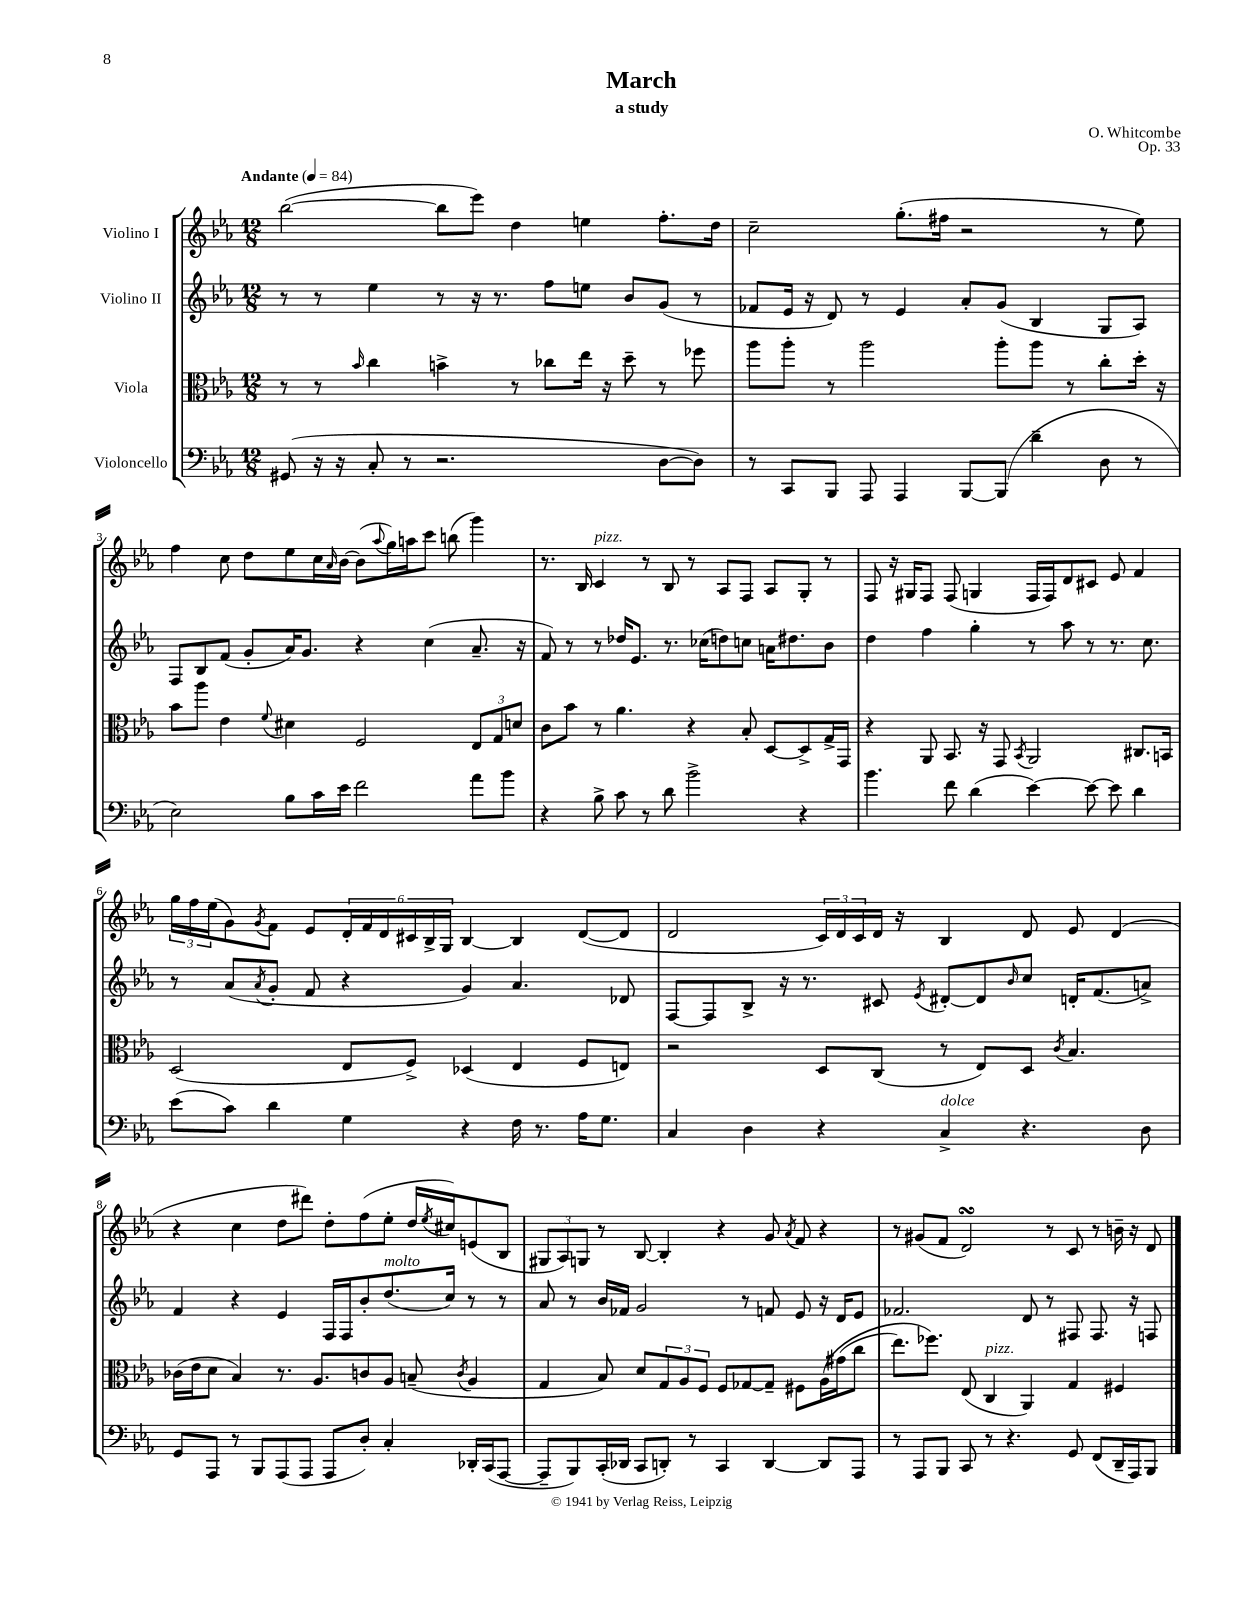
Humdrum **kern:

**kern	**kern	**kern	**kern
*staff4	*staff3	*staff2	*staff1
*clefF4	*clefC3	*clefG2	*clefG2
*k[b-e-a-]	*k[b-e-a-]	*k[b-e-a-]	*k[b-e-a-]
*M12/8	*M12/8	*M12/8	*M12/8
*MM84	*MM84	*MM84	*MM84
(8GG#/	8r	8r	([2bb-\
16r	8r	8r	.
16r	.	.	.
.	16qqb-/	.	.
8C'/	4cc\	4ee-\	.
8r	.	.	.
2.r	4b^\	8r	8bb-\]L
.	.	16r	8eee-\J)
.	.	8.r	.
.	8r	.	4dd\
.	8cc-\L	8ff\L	.
.	16ee-\Jk	8ee\J	4ee\
.	16r	.	.
.	8dd~\	8b-/L	.
[8D\L	8r	(8g/J	8.ff'\L
8D\]J)	8ff-\	8r	.
.	.	.	16dd\Jk
=	=	=	=
8r	8aa-\L	8f-/L	2cc~\
8CC/L	8aa-'\J	16e-/Jk	.
.	.	16r	.
8BBB-/J	8r	8d/)	.
8AAA-/	2aa-\	8r	.
4AAA-/	.	4e-/	(8.gg'\L
.	.	.	16ff#\Jk
[8BBB-/L	.	8a-'/L	2r
(8BBB-/]J	8aa-'\L	(8g/J	.
4d~\	8aa-\J	4B-/	.
.	8r	.	.
8D\	8cc'\L	8G/L	8r
8r	16dd'\Jk	8A-/J)	8ee-\)
.	16r	.	.
=	=	=	=
2E-\)	8b-\L	8F/L	4ff\
.	8aa-\J	8B-/	.
.	4e-\	(8f/J	8cc\
.	.	8g'/L	8dd\L
.	8qqf/	.	.
8B-\L	4d#\	16a-/K)	8ee-\
.	.	8.g/J	.
16c\L	.	.	16cc\L
.	.	.	16qqa-/
16e-\JJ	.	.	[16b-\JJ
2f\	2F/	4r	(8b-\]L
.	.	.	8qqaa-/
.	.	.	16gg\L)
.	.	.	16aa\J
.	.	(4cc\	8ccc\J
.	.	.	(8bb\
8a-\L	12E-/L	8.a-~/	4ggg\)
.	12G/	.	.
8b-\J	.	.	.
.	12d/J	.	.
.	.	16r	.
=	=	=	=
4r	8c\L	8f/)	8.r
.	8b-\J	8r	.
.	.	.	16B-/
8B-^\	8r	8r	4c/
8c\	4.a-\	16dd-/LK	.
.	.	8.e-/J	.
8r	.	.	8r
8d\	.	8.r	8B-/
2b-^\	4r	.	8r
.	.	(16cc-\LK	.
.	.	8dd\)	8A-/L
.	8B-'/	8cc\J	8F/J
.	[8D/L	16a\LK	8A-/L
.	.	8.dd#\	.
4r	8D^/]	.	8G'/J
.	16G^/L	8b-\J	8r
.	16GG/JJ	.	.
=	=	=	=
4.b-\	4r	4dd\	8F/
.	.	.	16r
.	.	.	16G#/LK
.	8AA-/	4ff\	8F/J
8f\	8.BB-/	.	(8F/
(4d\	.	4gg'\	4G/
.	16r	.	.
.	8GG/	.	.
.	8qBB-/	.	.
[4e-\)	2AA-/	8r	16F/LL
.	.	.	16F/J)
.	.	8aa-\	8d/
8e-\_	.	8r	8c#/J
8e-\]	.	8.r	8e-/
4d\	8.C#/L	.	4f/
.	.	8.cc\	.
.	16BB/Jk	.	.
=	=	=	=
(8e-\L	(2D/	8r	24gg\LL
.	.	.	24ff\
.	.	.	(24ee-\J
8c\J)	.	(8a-/L	8g\)
.	.	8qa-/	8qg/
4d\	.	8g'/J	8f\J
.	.	8f/	8e-/L
4G\	8E-/L	4r	24d'/L
.	.	.	24f/
.	.	.	24d/
.	8F^/J)	.	24c#/
.	.	.	24B-^/
.	.	.	24G/JJ
4r	(4D-/	4g/)	[4B-/
16F\	4E-/	4.a-/	4B-/]
8.r	.	.	.
16A-\LK	8F/L	.	([8d/L
8.G\J	.	.	.
.	8E/J)	8d-/	8d/]J
=	=	=	=
4C/	2r	[8F/L	2d/
.	.	8F/]	.
4D\	.	8B-^/J	.
.	.	16r	.
.	.	8.r	.
4r	8D/L	.	24c/LL)
.	.	.	24d/
.	.	.	24c/
.	(8C/J	8c#/	16d/JJ
.	.	.	16r
.	.	8qe-/	.
4C^/	8r	[8d#'/L	4B-/
.	8E-/L)	8d#/]	.
.	.	16qqb-/	.
4.r	8D/J	8cc/J	8d/
.	8qc/	.	.
.	4.B-/	16d'/LK	8e-/
.	.	(8.f/	.
.	.	.	(4d/
8D\	.	8a^/J)	.
=	=	=	=
8GG/L	(16c-\LL	4f/	4r
.	16e-\J	.	.
8AAA-/J	8d\J	.	.
8r	4B-/)	4r	4cc\
8BBB-/L	.	.	.
(8AAA-/	8.r	4e-/	8dd\L
8AAA-/J	.	.	8ddd#\J)
.	8.A-/L	.	.
8AAA-/L	.	16F/LL	8dd'\L
.	.	16F/J	.
8D'/J)	8c/	8b-'/	(8ff\
4C'/	8A-/J	(8.dd/	8ee-'\J
.	(8B~/	.	16dd/LL
.	.	.	8qee-/
.	.	16cc/Jk)	16cc#/J)
.	8qc/	.	.
16DD-'/LL	4A-/	8r	(8e/
(16CC/J	.	.	.
[8AAA-/J	.	8r	8B-/J
=	=	=	=
8AAA-~/]L	4G/	8a-/	12G#/L
.	.	.	12A-/)
8BBB-/)	.	8r	.
.	.	.	12G/J
(16CC'/L	8B-/)	16b-/LL	8r
16DD-/JJ	.	16f-/JJ	.
8CC/L	8d/L	2g/	[8B-/
8DD'/J)	12G/	.	4B-'/]
.	12A-/	.	.
8r	.	.	.
.	12F/J	.	.
4CC/	8F/L	.	4r
.	[8G-/	8r	.
[4DD/	8G-~/]J	8f/	8g/
.	.	.	8qa-/
.	8F#\L	8e-/	8f/
8DD/]L	&(16A-\L	16r	4r
.	(16g#\J	16d/LK	.
8AAA-/J	8cc\J	8e-/J	.
=	=	=	=
8r	8.ee-\L)	2.f-/	8r
8AAA-/L	.	.	(8g#/L
.	8.ff-\J&)	.	.
8BBB-/J	.	.	8f/J
8CC/	(8E-/	.	2d/)
8r	4C/	.	.
4.r	.	.	.
.	4AA-/)	8d/	.
.	.	8r	8r
8GG/	4G/	8F#/	8c/
(8FF/L	.	8.F#/	8r
16DD~/L	4F#/	.	16b~\
16AAA-/J)	.	16r	16r
8BBB-/J	.	8F/	8d/
==	==	==	==
*-	*-	*-	*-
